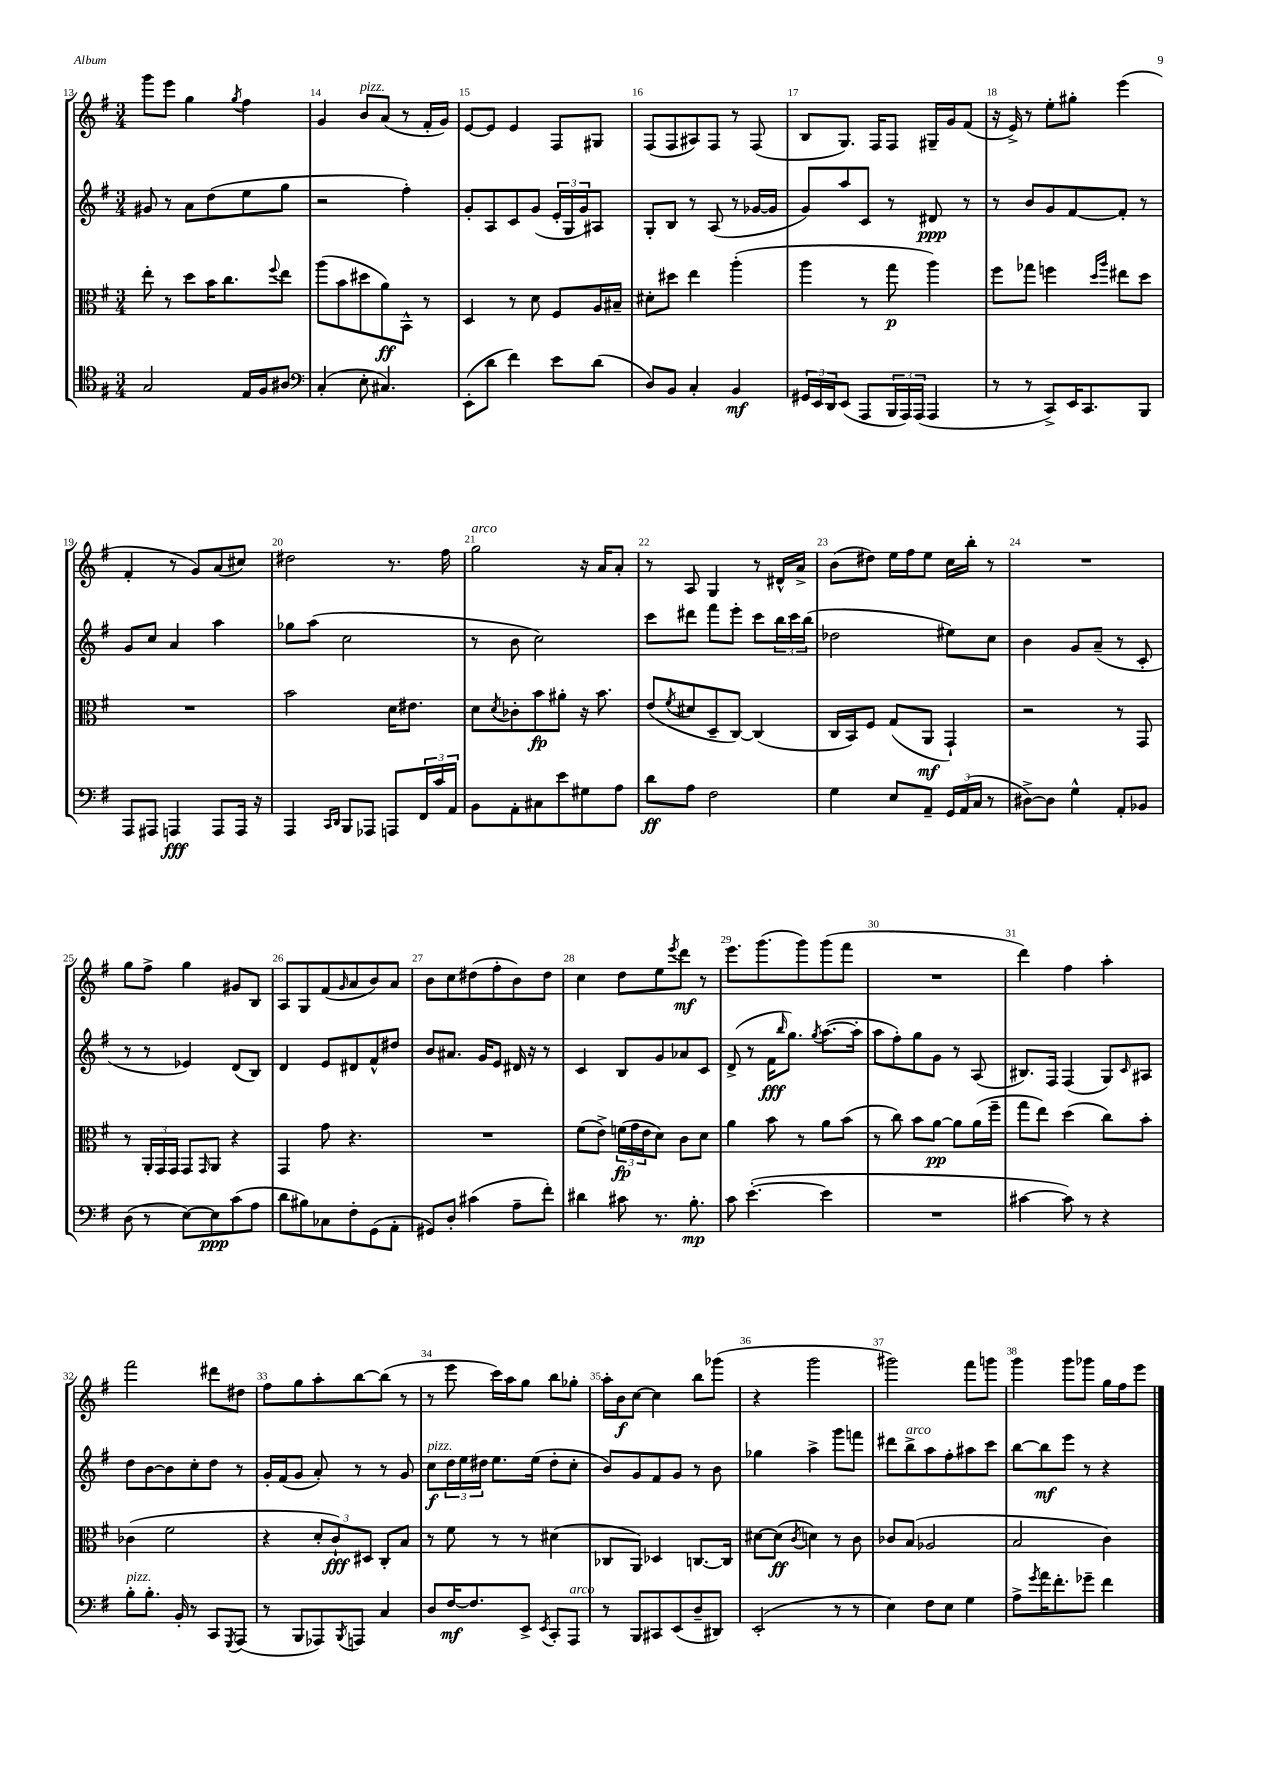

**kern	**kern	**kern	**kern
*staff4	*staff3	*staff2	*staff1
*clefC4	*clefC3	*clefG2	*clefG2
*k[f#]	*k[f#]	*k[f#]	*k[f#]
*M3/4	*M3/4	*M3/4	*M3/4
2G	8ee'	8g#	8ggg
.	8r	8r	8eee
.	8dd	8a	4gg
.	16b	(8dd	.
.	8.cc	.	.
.	.	.	8qgg
16E	.	8ee	4ff#
16F#	.	.	.
.	8qqff#	.	.
8A#	8ee	8gg	.
=	=	=	=
*clefF4	*	*	*
(4C'	(8aa	2r	4g
.	8b	.	.
8E'	8dd#	.	8b
4.C#)	8a)	.	(8a
.	8BB^^	4ff#')	8r
.	8r	.	16f#'
.	.	.	16g)
=	=	=	=
(8EE'	4D	8g'	[8e
8d	.	8A	8e]
4f#)	8r	8c	4e
.	8d	(8g	.
8e	8F#	24e'	8F#
.	.	24G	.
.	.	24g)	.
(8d	16A	8A#	8G#
.	16B#~	.	.
=	=	=	=
8D)	8d#'	8G'	(8F#
8BB	8dd#	8B	8F#
4C'	4ee	8r	8A#)
.	.	(8A	8F#
4BB	(4aa'	8r	8r
.	.	[16g-	(8F#
.	.	16g-]	.
=	=	=	=
24GG#	4aa	8g)	8B
24EE	.	.	.
24DD	.	.	.
(8EE	.	8aa	8.G)
8AAA	8r	8c	.
.	.	.	16F#
24BBB	8gg	8r	8F#
24AAA)	.	.	.
(24AAA	.	.	.
4AAA	4aa)	8d#	16G#~
.	.	.	16g
.	.	8r	(8f#
=	=	=	=
8r	8ff#	8r	16r
.	.	.	16e^)
8r	8gg-	8b	8r
8CC^)	4ff	8g	8ee'
16EE	.	[8f#	8gg#'
8.CC	.	.	.
.	16qqdd	.	.
.	16qqaa	.	.
.	8ee#	8f#']	(4eee
8BBB	8dd	8r	.
=	=	=	=
8AAA	2.r	8g	4f#'
8AAA#	.	8cc	.
4AAA	.	4a	8r
.	.	.	8g)
8AAA	.	4aa	(8a
16AAA	.	.	8cc#)
16r	.	.	.
=	=	=	=
4AAA	2b	8gg-	2dd#
.	.	(8aa	.
16qqCC	.	.	.
16qqDD	.	.	.
8BBB	.	2cc	.
8AAA-	.	.	.
8AAA	16d	.	8.r
.	8.e#	.	.
24FF#	.	.	.
24c	.	.	.
.	.	.	16ff#
24AA	.	.	.
=	=	=	=
8BB	8d	8r	2gg
.	8qd	.	.
8AA'	8c-'	8b	.
8C#	8b	2cc)	.
8e	8a#'	.	.
8G#	16r	.	16r
.	8.b	.	16a
8A	.	.	8a'
=	=	=	=
8d	(8e	8ccc	8r
.	8qf#	.	.
8A	8d#	8ddd#	8A
2F#	8D~	8fff#	4G
.	[8C)	8eee'	.
.	(4C]	8ccc	8r
.	.	24bb	16d#^^
.	.	24ccc	.
.	.	.	16a^
.	.	(24bb	.
=	=	=	=
4G	16C	2dd-	(8b
.	16BB)	.	.
.	8F#	.	8dd#)
8E	(8G	.	16ee
.	.	.	16ff#
8AA~	8AA	.	8ee
24GG	4GG`)	8ee#)	16cc
(24AA	.	.	.
.	.	.	16bb'
24C	.	.	.
8r	.	8cc	8r
=	=	=	=
[8D#^)	2r	4b	2.r
8D#]	.	.	.
4G^^	.	8g	.
.	.	(8a~	.
8AA'	8r	8r	.
8BB-	8GG	8c'	.
=	=	=	=
(8D	8r	8r	8gg
8r	24AA'	8r	8ff#^
.	24GG	.	.
.	24GG	.	.
[8E)	8GG	4e-)	4gg
.	16qqGG	.	.
8E]	8AA	.	.
(8c	4r	(8d	8g#
8A	.	8B)	8B
=	=	=	=
8d	4GG	4d	8A
8B#)	.	.	8G
8C-	8g	8e	(8f#
.	.	.	16qqg
8F#'	4.r	8d#	8a
(8GG	.	8f#^^	8b)
8AA'	.	8dd#	8a
=	=	=	=
8GG#)	2.r	8b	8b
8D'	.	8.a#	8cc
(4c#	.	.	(8dd#
.	.	16g	.
.	.	8e	8ff#'
8A~	.	16d#	8b)
.	.	16r	.
8f#')	.	8r	8dd#
=	=	=	=
4d#	(8f#	4c	4cc
.	8e^)	.	.
8c#	(24f	8B	8dd
.	24g	.	.
.	24e	.	.
8.r	8d)	8g	8ee
.	.	.	8qeee
.	8c	8a-	8ddd
8.B'	.	.	.
.	8d	8c	8r
=	=	=	=
8c	4a	(8d^	8.eee
([4.e'	.	8r	.
.	.	.	(8.ggg
.	8b	16f#	.
.	.	16qqbb	.
.	.	8.gg)	.
.	8r	.	8ggg)
.	.	8qgg	.
4e]	8a	([8.aa	(8ggg
.	(8b	.	8fff#
.	.	16aa']	.
=	=	=	=
2.r	8r	8aa	2.r
.	8cc)	8ff#')	.
.	8b	8gg	.
.	[8a	8g	.
.	8a]	8r	.
.	(16a	(8A	.
.	16ff#~	.	.
=	=	=	=
[4c#	8gg	8.B#)	4ddd)
.	8ee)	.	.
.	.	16F#	.
8c#])	(4dd	(4F#	4ff#
8r	.	.	.
4r	8cc)	8G)	4aa'
.	.	16qqc	.
.	8b'	8A#	.
=	=	=	=
8B'	(4c-	8dd	2fff#
8.B'	.	[8b	.
.	2f#	8b]	.
16BB'	.	.	.
8r	.	8cc'	.
8CC	.	8dd	8ddd#
8qGGG	.	.	.
(8AAA	.	8r	8dd#
=	=	=	=
8r	4r	16g'	8ff#
.	.	(16f#	.
8BBB	.	8g	8gg
8AAA-)	12d'	8a')	8aa'
.	12c`)	.	.
8qBBB	.	.	.
8AAA	.	8r	[8bb
.	12D#	.	.
4C	8C'	8r	(8bb]
.	8B	8g	8r
=	=	=	=
8D	8r	8cc	8r
[16F#	8f#	24dd	8eee
.	.	24ee	.
8.F#]	.	.	.
.	.	24dd#	.
.	8r	8.ee	16ccc)
.	.	.	16aa
8EE^	8r	.	8gg
.	.	(16ee	.
8qEE	.	.	.
8CC'	(4d#	8dd#'	8bb
8AAA	.	8cc'	8gg-'
=	=	=	=
8r	8C-	8b)	16aa'
.	.	.	16b
8BBB	8AA)	8g	[8cc
8CC#	4D-	8f#	4cc]
(8EE	.	8g	.
8D~	[8.C	8r	8bb
8DD#)	.	8b	(8ggg-
.	16C]	.	.
=	=	=	=
(2EE'	[8d#	4gg-	4r
.	(8d#]	.	.
.	8qc	.	.
.	4d)	4aa^	2ggg
8r	8r	8ggg	.
8r	8c	8fff	.
=	=	=	=
4E)	8c-	8ddd#	2ggg#)
.	(8B	8bb^	.
8F#	2A-	8aa	.
8E	.	8ff#'	.
4G	.	8aa#	8fff#
.	.	8ccc	8ggg
=	=	=	=
8A^	2B	[8bb	4ggg
8qg	.	.	.
16a	.	8bb]	.
8.f#'	.	.	.
.	.	8eee	8ggg
8g-~	.	8r	8ggg-
4f#	4c)	4r	16gg
.	.	.	16ff#
.	.	.	8eee
==	==	==	==
*-	*-	*-	*-
